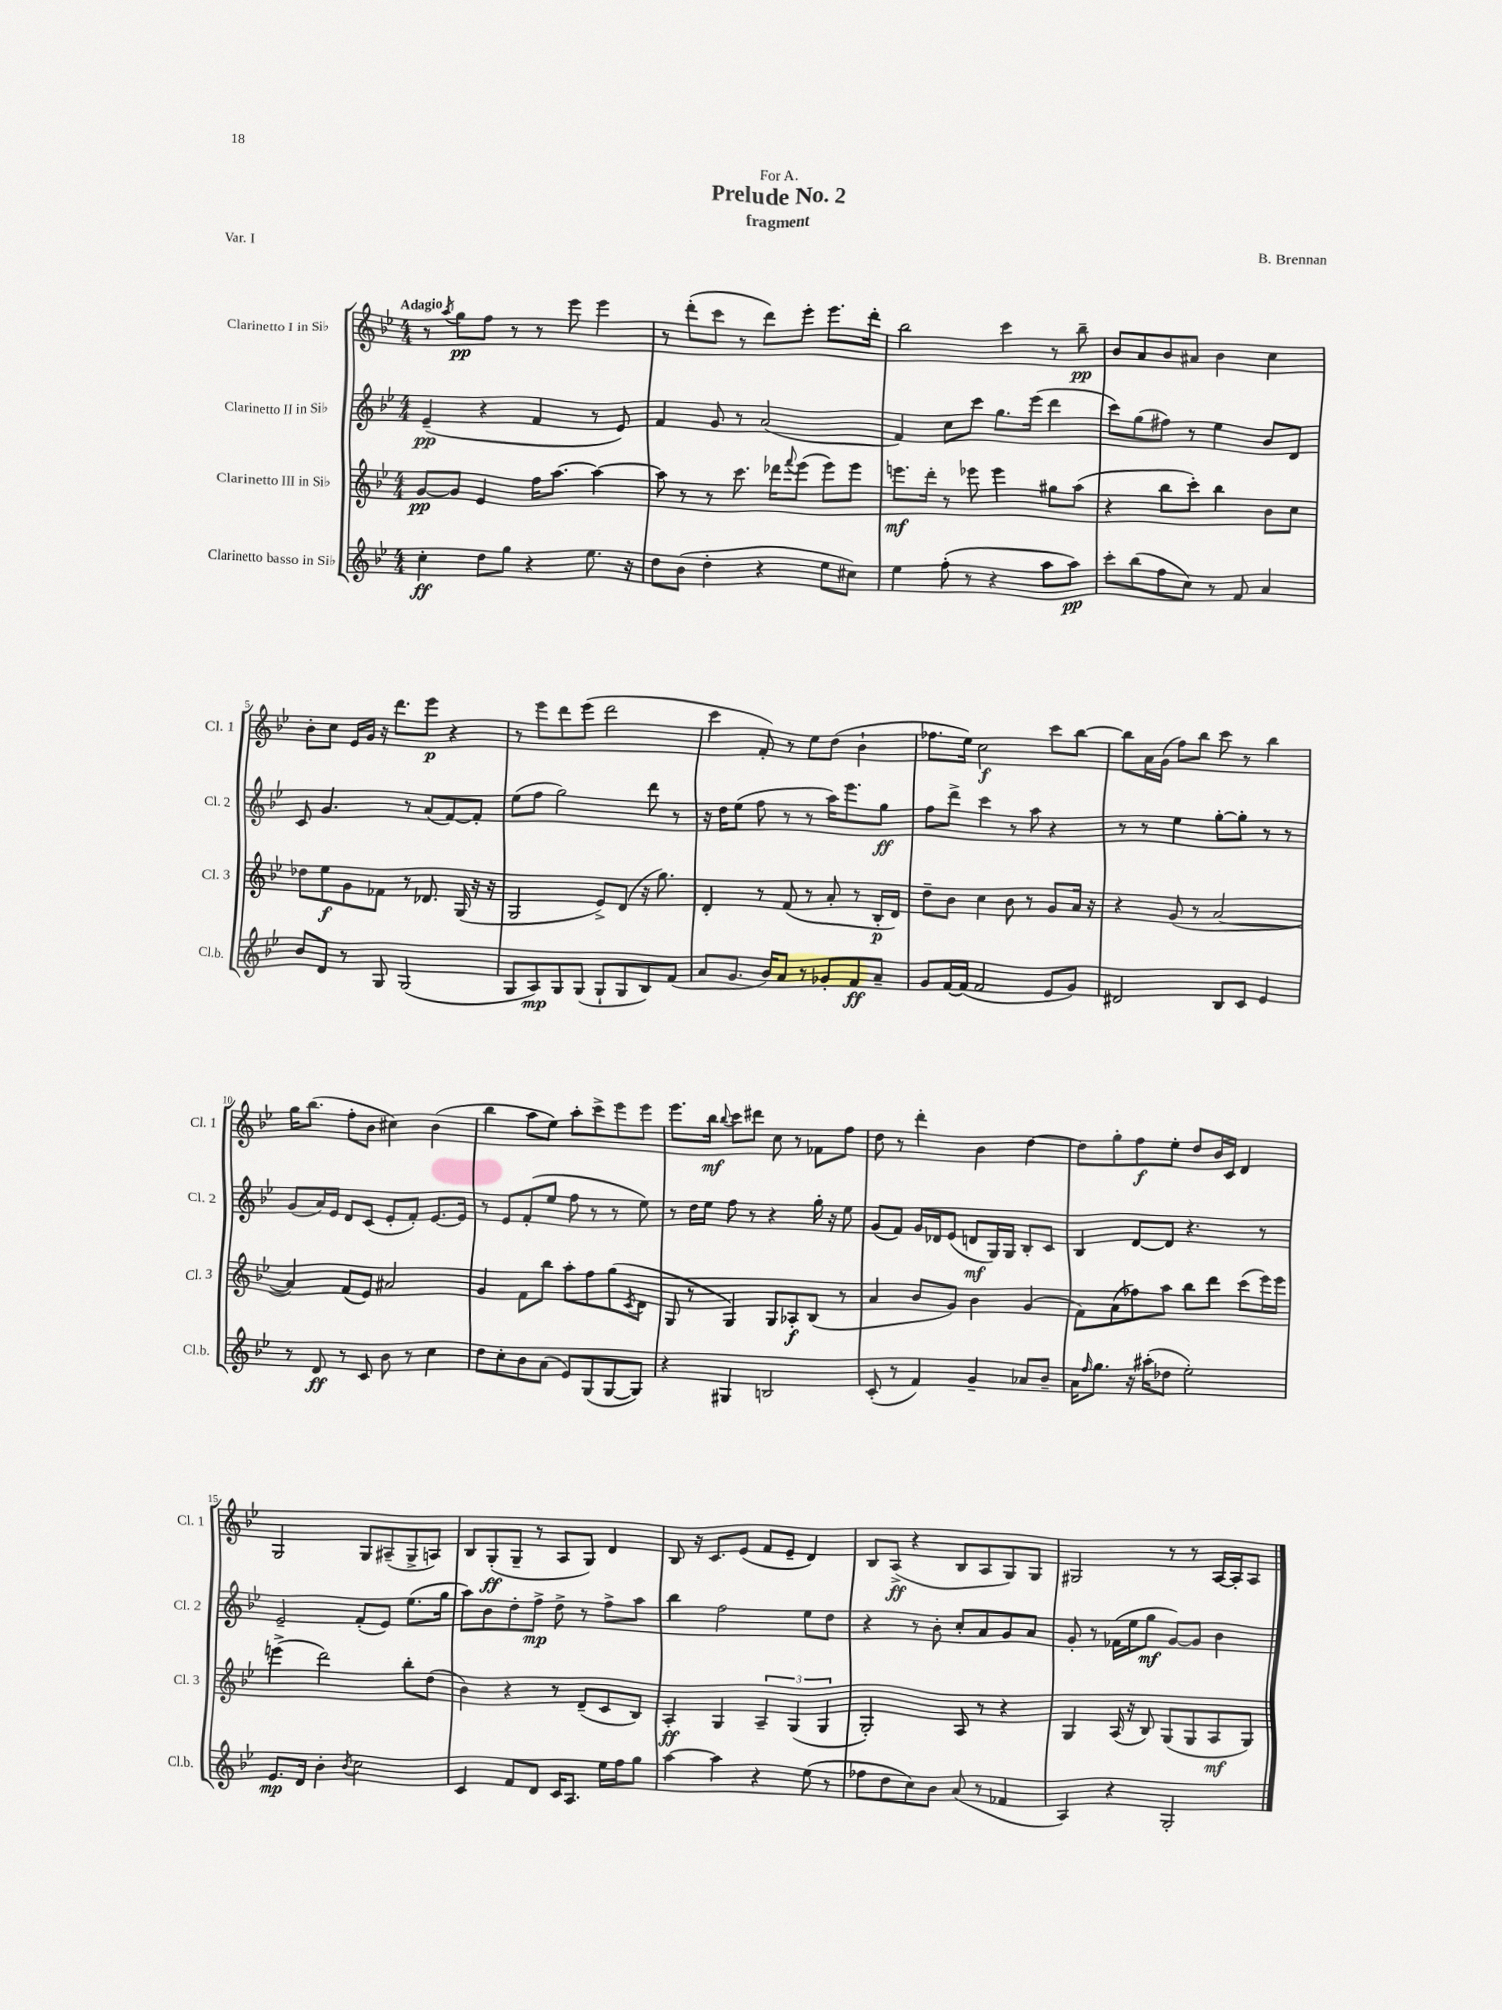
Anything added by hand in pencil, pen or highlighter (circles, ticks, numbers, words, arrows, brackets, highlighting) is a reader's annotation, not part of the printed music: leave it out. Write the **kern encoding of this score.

**kern	**kern	**kern	**kern
*staff4	*staff3	*staff2	*staff1
*clefG2	*clefG2	*clefG2	*clefG2
*k[b-e-]	*k[b-e-]	*k[b-e-]	*k[b-e-]
*M4/4	*M4/4	*M4/4	*M4/4
4cc'\	[8g/L	(4e-~/	8r
.	.	.	8qaa/
.	8g/]J	.	8gg\L
8dd\L	4e-/	4r	8ff\J
8gg\J	.	.	8r
4r	16ff\LK	4f/	8r
.	[8.aa\J	.	.
.	.	.	8eee-\
8.ee-\	4aa\_	8r	4eee-\
.	.	8e-/)	.
16r	.	.	.
=	=	=	=
8dd\L	8aa\]	4f/	8r
(8b-\J	8r	.	(8ddd'\L
4dd'\	8r	8g/	8ccc\J
.	8.ccc\	8r	8r
4r	.	(2a/	8ddd\L)
.	16ddd-\LK	.	.
.	8qqfff/	.	.
.	(8eee-\J	.	8eee-'\J
8ee-\L	8eee-\L)	.	8.eee-\L
8cc#\J)	8eee-\J	.	.
.	.	.	16ddd'\Jk
=	=	=	=
4ee-\	8.eee\L	4f/)	2bb-\
.	16ddd'\Jk	.	.
(8ff'\	8r	8cc\L	.
8r	8eee-\	8ccc\J	.
4r	4eee-\	8.gg\L	4ccc\
.	.	(16eee-\Jk	.
8aa\L	8gg#\L	4ddd\	8r
8aa\J)	(8aa\J	.	8bb-~\
=	=	=	=
8ccc'\L	4r	8ccc\L)	8b-/L
(8bb-\	.	(8gg\	8a/
8ff\	8bb-\L	8ff#\J)	8b-/
8cc\J)	8ccc'\J)	8r	8a#/J
8r	4bb-\	4ee-\	4b-\
8f/	.	.	.
4a/	8b-\L	8b-/L	4cc\
.	8cc\J	8d/J	.
=	=	=	=
8b-/L	8dd-\L	8c/	8b-'\L
8d/J	8ee-\	4.g/	8cc\J
8r	8g\	.	16e-/LL
.	.	.	16g/JJ
8G/	8f-\J	.	16r
.	.	.	8.ddd\L
(2G/	8r	8r	.
.	8.d-/	(8a/L	8eee-\J
.	.	[8f/)	4r
.	(16G/	.	.
.	16r	8f'/]J	.
.	16r	.	.
=	=	=	=
8G/L	2G/	(8ee-\L	8r
8A/)	.	8ff\J	8eee-\L
8G/	.	2gg\)	8ddd\
(8G/J	.	.	(8eee-\J
8G`/L	8e-^/L)	.	2ddd\
8G/	(8d/J	.	.
8B-/)	16r	8ddd\	.
.	8.gg\)	.	.
(8f/J	.	8r	.
=	=	=	=
8a/L	4d'/	16r	4ccc\
.	.	16dd\LK	.
8.g/J	.	(8ee-\J	.
.	8r	8ff\	8f'/)
16b-/LK)	.	.	.
8a/J	(8f/	8r	8r
8r	8r	8r	8ee-\L
8g-'/L	8a'/	16aa\LK)	(8dd\J
.	.	8.eee-\	.
8f/	8r	.	4b-`\
8a~/J	16B-'/LL	8gg\J	.
.	16d/JJ)	.	.
=	=	=	=
8g/L	8dd~\L	8ff\L	8.ff-\L
[16f/L	8b-\J	8ddd^\J	.
(16f/]JJ	.	.	16ee-\Jk)
2f/	4cc\	4ccc\	2cc\
.	8b-\	8r	.
.	8r	8aa\	.
8e-/L	8g/L	4r	8ccc\L
8g/J)	16a/Jk	.	[8bb-\J
.	16r	.	.
=	=	=	=
2d#/	4r	8r	8bb-\]L
.	.	8r	16a\L
.	.	.	(16g\JJ
.	(8g/	4ee-\	8ff\L)
.	8r	.	8bb-\J
8B-/L	[2a/	[8gg'\L	8ccc\
8c/J	.	8gg'\]J	8r
4e-/	.	8r	4bb-\
.	.	8r	.
=	=	=	=
8r	4a/])	(8g/L	16gg\LK
.	.	.	(8.bb-\J
8d/	.	16a/L)	.
.	.	16e-/JJ	.
8r	(8f/L	8d/L	8ff'\L
8c/	8e-/J)	(8c/J	8b-\J
8b-\	2a#/	8e-'/L	4cc#\)
8r	.	8f'/J)	.
4cc\	.	[8.e-/L	(4b-\
.	.	16e-/]Jk	.
=	=	=	=
8dd\L	4g/	8r	4bb-\
8cc'\	.	8e-/L	.
8b-\	8f\L	(8f'/	8aa\L
(8a\J	8bb-\J	8ee-/J	8ee-\J)
8e-/L)	8aa'\L	8ff\	8aa'\L
(8G/	8ff\	8r	8ccc^\
[8G/	(8gg\	8r	8eee-\
.	8qc/	.	.
8G/]J)	8d\J	8ee-\)	8eee-\J
=	=	=	=
4r	8G/	8r	8.eee-\L
.	8r	16dd\LL	.
.	.	16ee-\JJ	16bb-\Jk
.	.	.	8qqbb-/
4G#/	4G/)	8ff\	8ccc\L
.	.	8r	8ddd#\J
2B/	8G/L	4r	8cc\
.	8A-'/	.	8r
.	(8B-/J	16gg'\	8f-\L
.	.	16r	.
.	8r	8ee-\	8ff\J
=	=	=	=
(8c'/	4a/	(8g/L	8dd\
8r	.	8f/J)	8r
4f/)	8b-/L	16g/LL	4ddd'\
.	.	16d-/J	.
.	8g/J)	(8e-/J	.
4g~/	4b-\	8d/L	4b-\
.	.	16G/L)	.
.	.	16G/JJ	.
8a-/L	(4g/	8B-'/L	[4dd\
8b-~/J	.	8c/J	.
=	=	=	=
16a\LK	8f\L)	4B-/	8dd\]L
16qqff/	.	.	.
8.gg\J	.	.	.
.	(8a\	.	8gg'\
16r	8ff-\)	[8d/L	8ff\
(16aa#'\LK	.	.	.
8dd-\J	8aa\J	8d/]J	8ee-'\J
2ee-'\)	8bb-\L	4.r	8dd/L
.	8ddd\J	.	16b-/L
.	.	.	16c/JJ
.	(8ccc\L	.	4d/
.	16eee-\L)	8r	.
.	16eee-\JJ	.	.
=	=	=	=
8.e-/L	(4eee^\	2e-~/	2G/
16d/Jk	.	.	.
4b-'\	2ddd\)	.	.
8qb-/	.	.	.
2cc\	.	(8f'/L	8G/L
.	.	8e-/J)	(8A#~/
.	8bb-'\L	(8.ee-\L	8G^/
.	(8dd\J	.	8A/J)
.	.	16gg\Jk	.
=	=	=	=
4c/	4b-\)	8aa\L)	8B-/L
.	.	8b-\	(8G'/
8f/L	4r	8dd'\	8G~/J
8d/J	.	8ff^\J	8r
16c/LK	8r	8dd^\	8A/L
8.A/J	.	.	.
.	(8d~/L	8r	8G/J)
16ee-\LL	8c/	8ff^\L	4d/
16ff\J	.	.	.
8gg\J	8B-/J)	8aa\J	.
=	=	=	=
[4aa\	4A'/	4bb-\	8B-/
.	.	.	16r
.	.	.	8.c/L
4aa\]	4G/	2ff\	.
.	.	.	(8e-/J
4r	6A~/	.	8f/L
.	.	.	8e-~/J
.	(6G/	.	.
(8ee-\	.	8ee-\L	4d/)
.	6G/	.	.
8r	.	8dd\J	.
=	=	=	=
8ff-\L	2G'/)	4r	8B-/L
8dd\	.	.	(8A^/J
8cc\)	.	8r	4r
8b-\J	.	8b-'\	.
(8a/	8A/	8cc'/L	8B-/L
8r	8r	8a/	8A/
4f-/	4r	8g/	8G/)
.	.	8a/J	8G/J
=	=	=	=
4A/)	4G/	8g'/	2G#/
.	.	8r	.
4r	(16A/	(16f-\LL	.
.	16r	16ee-\J	.
.	8B-/)	8gg\J	.
2G'/	(8G/L	[8g/L)	8r
.	8G/	8g/]J	8r
.	8A/	4b-\	[16A/LL
.	.	.	16A'/]J
.	8G/J)	.	8A/J
==	==	==	==
*-	*-	*-	*-
